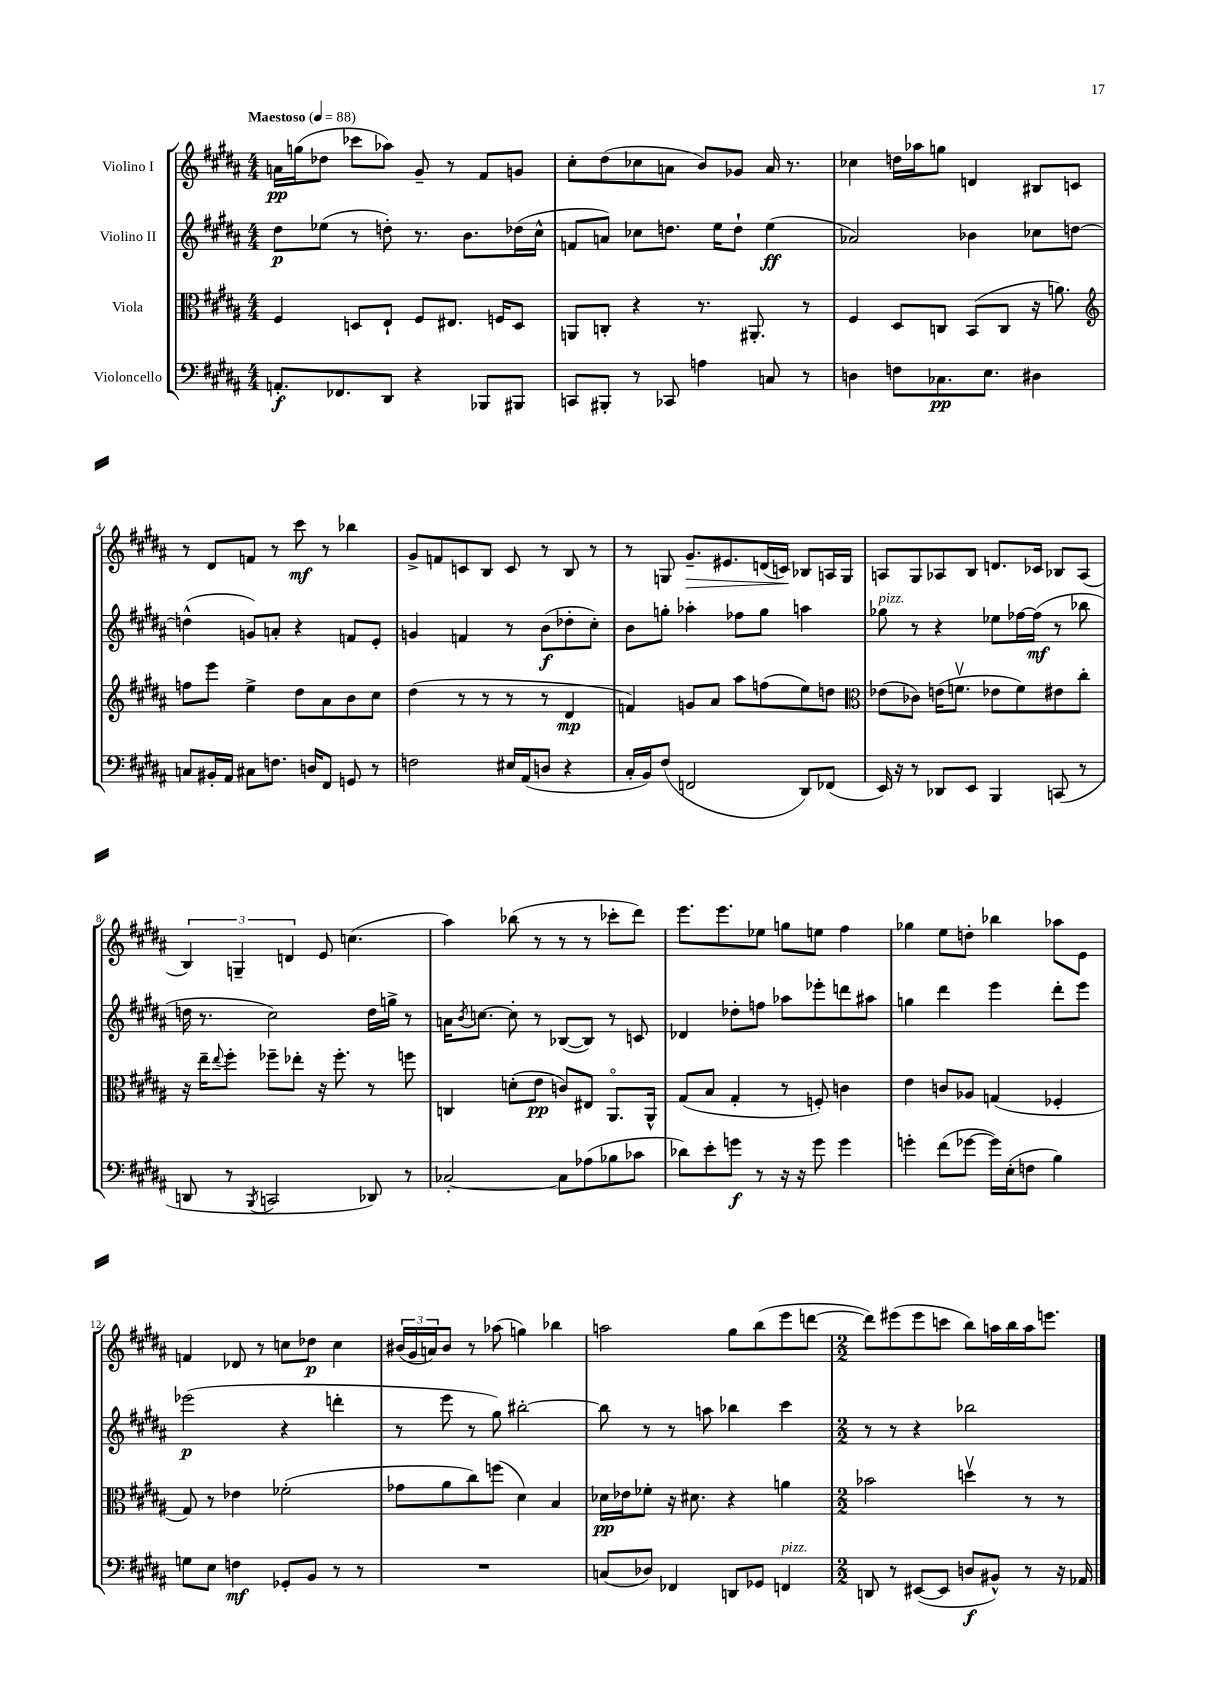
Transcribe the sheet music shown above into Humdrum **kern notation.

**kern	**kern	**kern	**kern
*staff4	*staff3	*staff2	*staff1
*clefF4	*clefC3	*clefG2	*clefG2
*k[f#c#g#d#a#]	*k[f#c#g#d#a#]	*k[f#c#g#d#a#]	*k[f#c#g#d#a#]
*M4/4	*M4/4	*M4/4	*M4/4
*MM88	*MM88	*MM88	*MM88
8.AA'	4F#	8dd#	16a
.	.	.	(16gg
.	.	(8ee-	8dd-
8.FF-	.	.	.
.	8D	8r	8ccc-
8DD#	8E`	8dd')	8aa-)
4r	8F#	8.r	8g#~
.	8.E#	.	8r
.	.	8.b	.
8BBB-	.	.	8f#
.	16F	.	.
8BBB#	8D	(16dd-	8g
.	.	16cc#^^	.
=	=	=	=
8CC	8AA	8f	8cc#'
8BBB#'	8C'	8a)	(8dd#
8r	4r	8cc-	8cc-
8CC-	.	8.dd	8a
4A	8.r	.	8b)
.	.	16ee	.
.	.	8dd`	8g-
.	8.AA#'	.	.
8C	.	(4ee	16a
.	.	.	8.r
8r	8r	.	.
=	=	=	=
4D	4F#	2a-)	4cc-
8F	8D#	.	16dd
.	.	.	16aa-
8.C-	8C	.	8gg
.	(8BB	4b-	4d
8.E	.	.	.
.	8C	.	.
4D#	16r	8cc-	8B#
.	8.a)	.	.
.	.	[8dd	8c
=	=	=	=
*	*clefG2	*	*
8C	8ff	(4dd^^]	8r
16BB#'	8eee	.	8d#
16AA#	.	.	.
8C#	4ee^	8g)	8f
8.F	.	8a'	8r
.	8dd#	4r	8ccc#
16D	.	.	.
8FF#	8a#	.	8r
8GG	8b	8f	4bb-
8r	8cc#	8e'	.
=	=	=	=
2F	(4dd#	4g	8g#^
.	.	.	8f
.	8r	4f	8c
.	8r	.	8B
16E#	8r	8r	8c
(16AA#	.	.	.
8D	8r	(8b	8r
4r	4d#	8dd-'	8B
.	.	8cc#')	8r
=	=	=	=
16C#'	4f)	8b	8r
16BB)	.	.	.
(8F#	.	8gg'	8G
2FF	8g	4aa-'	8.g#~
.	8a#	.	.
.	.	.	8.e#
.	8aa#	8ff-	.
.	(8ff	8gg	(16d
.	.	.	16c)
8DD#)	8ee)	4aa	8B-
(8FF-	8dd	.	16A
.	.	.	16G
=	=	=	=
*	*clefC3	*	*
16EE)	(8e-	8gg-	8A
16r	.	.	.
8r	8c-)	8r	8G#
8DD-	(16e	4r	8A-
.	8.fv	.	.
8EE	.	.	8B
4BBB	8e-	8ee-	8.d
.	8f)	[16ff-	.
.	.	(16ff-]	16c-
(8CC	8e#	8r	8B-
8r	8cc#'	8bb-	(8A-
=	=	=	=
8DD	16r	16dd	6B)
.	16ee~	8.r	.
.	8qqee	.	.
8r	8ff#'	.	.
.	.	.	6G~
8qBBB	.	.	.
2CC	8ff-~	2cc#)	.
.	.	.	6d
.	8ee-'	.	.
.	16r	.	8e
.	8.ff-'	.	.
.	.	.	(4.cc
8DD-)	8r	16dd	.
.	.	16gg^	.
8r	8ff	8r	.
=	=	=	=
[2C-'	4C	16a	4aa#)
.	.	8qb	.
.	.	[8.cc	.
.	(8d'	8cc']	(8bb-
.	8e	8r	8r
8C-]	8c)	([8B-	8r
(8A-	8E#	8B-])	8r
8B-	8.AA#o	8r	8ccc-'
8c-	.	8c	8ddd#)
.	16AA#^^	.	.
=	=	=	=
8d-)	(8G#	4d-	8.eee
8e'	8B	.	.
.	.	.	8.eee
8g	4G#'	8dd-'	.
8r	.	8ff	8ee-
16r	8r	8aa-	8gg
16r	.	.	.
8g	8F')	8eee-'	8ee
4g	4c	8ddd	4ff#
.	.	8aa#	.
=	=	=	=
4g'	4e	4gg	4gg-
(8f#	8c	4ddd#	8ee
[8g-	8A-	.	8dd'
16g-])	(4G	4eee	4bb-
(16E'	.	.	.
8F	.	.	.
4B)	4F-'	8ddd#'	8aa-
.	.	8eee	8e
=	=	=	=
8G	8G#)	(2eee-	4f
8E	8r	.	.
4F	4e-	.	8d-
.	.	.	8r
8GG-'	(2f-'	4r	8cc
8BB	.	.	8dd-
8r	.	4ddd'	4cc
8r	.	.	.
=	=	=	=
1r	8g-	8r	(24b#
.	.	.	24g#
.	.	.	24a)
.	8a#	8eee	8b#
.	8cc#)	8r	8r
.	(8ff	8gg#)	(8aa-
.	4d#)	[2bb#'	4gg)
.	4B	.	4bb-
=	=	=	=
(8C	16d-	8bb#]	2aa
.	16e-	.	.
8D-)	8f-'	8r	.
4FF-	16r	8r	.
.	8.d#	.	.
.	.	8aa	.
8DD	4r	4bb-	8gg#
8GG-	.	.	(8bb
4FF	4a	4ccc#	8eee
.	.	.	[8ddd
=	=	=	=
*M2/2	*M2/2	*M2/2	*M2/2
8DD	2b-	8r	8ddd])
8r	.	8r	(8eee#
([8EE#	.	4r	8eee#
8EE#]	.	.	8ccc
8D	4ddv	2bb-	8bb)
8BB#^^)	.	.	16aa
.	.	.	16bb
8r	8r	.	16aa
.	.	.	8.eee
16r	8r	.	.
16AA-	.	.	.
==	==	==	==
*-	*-	*-	*-
